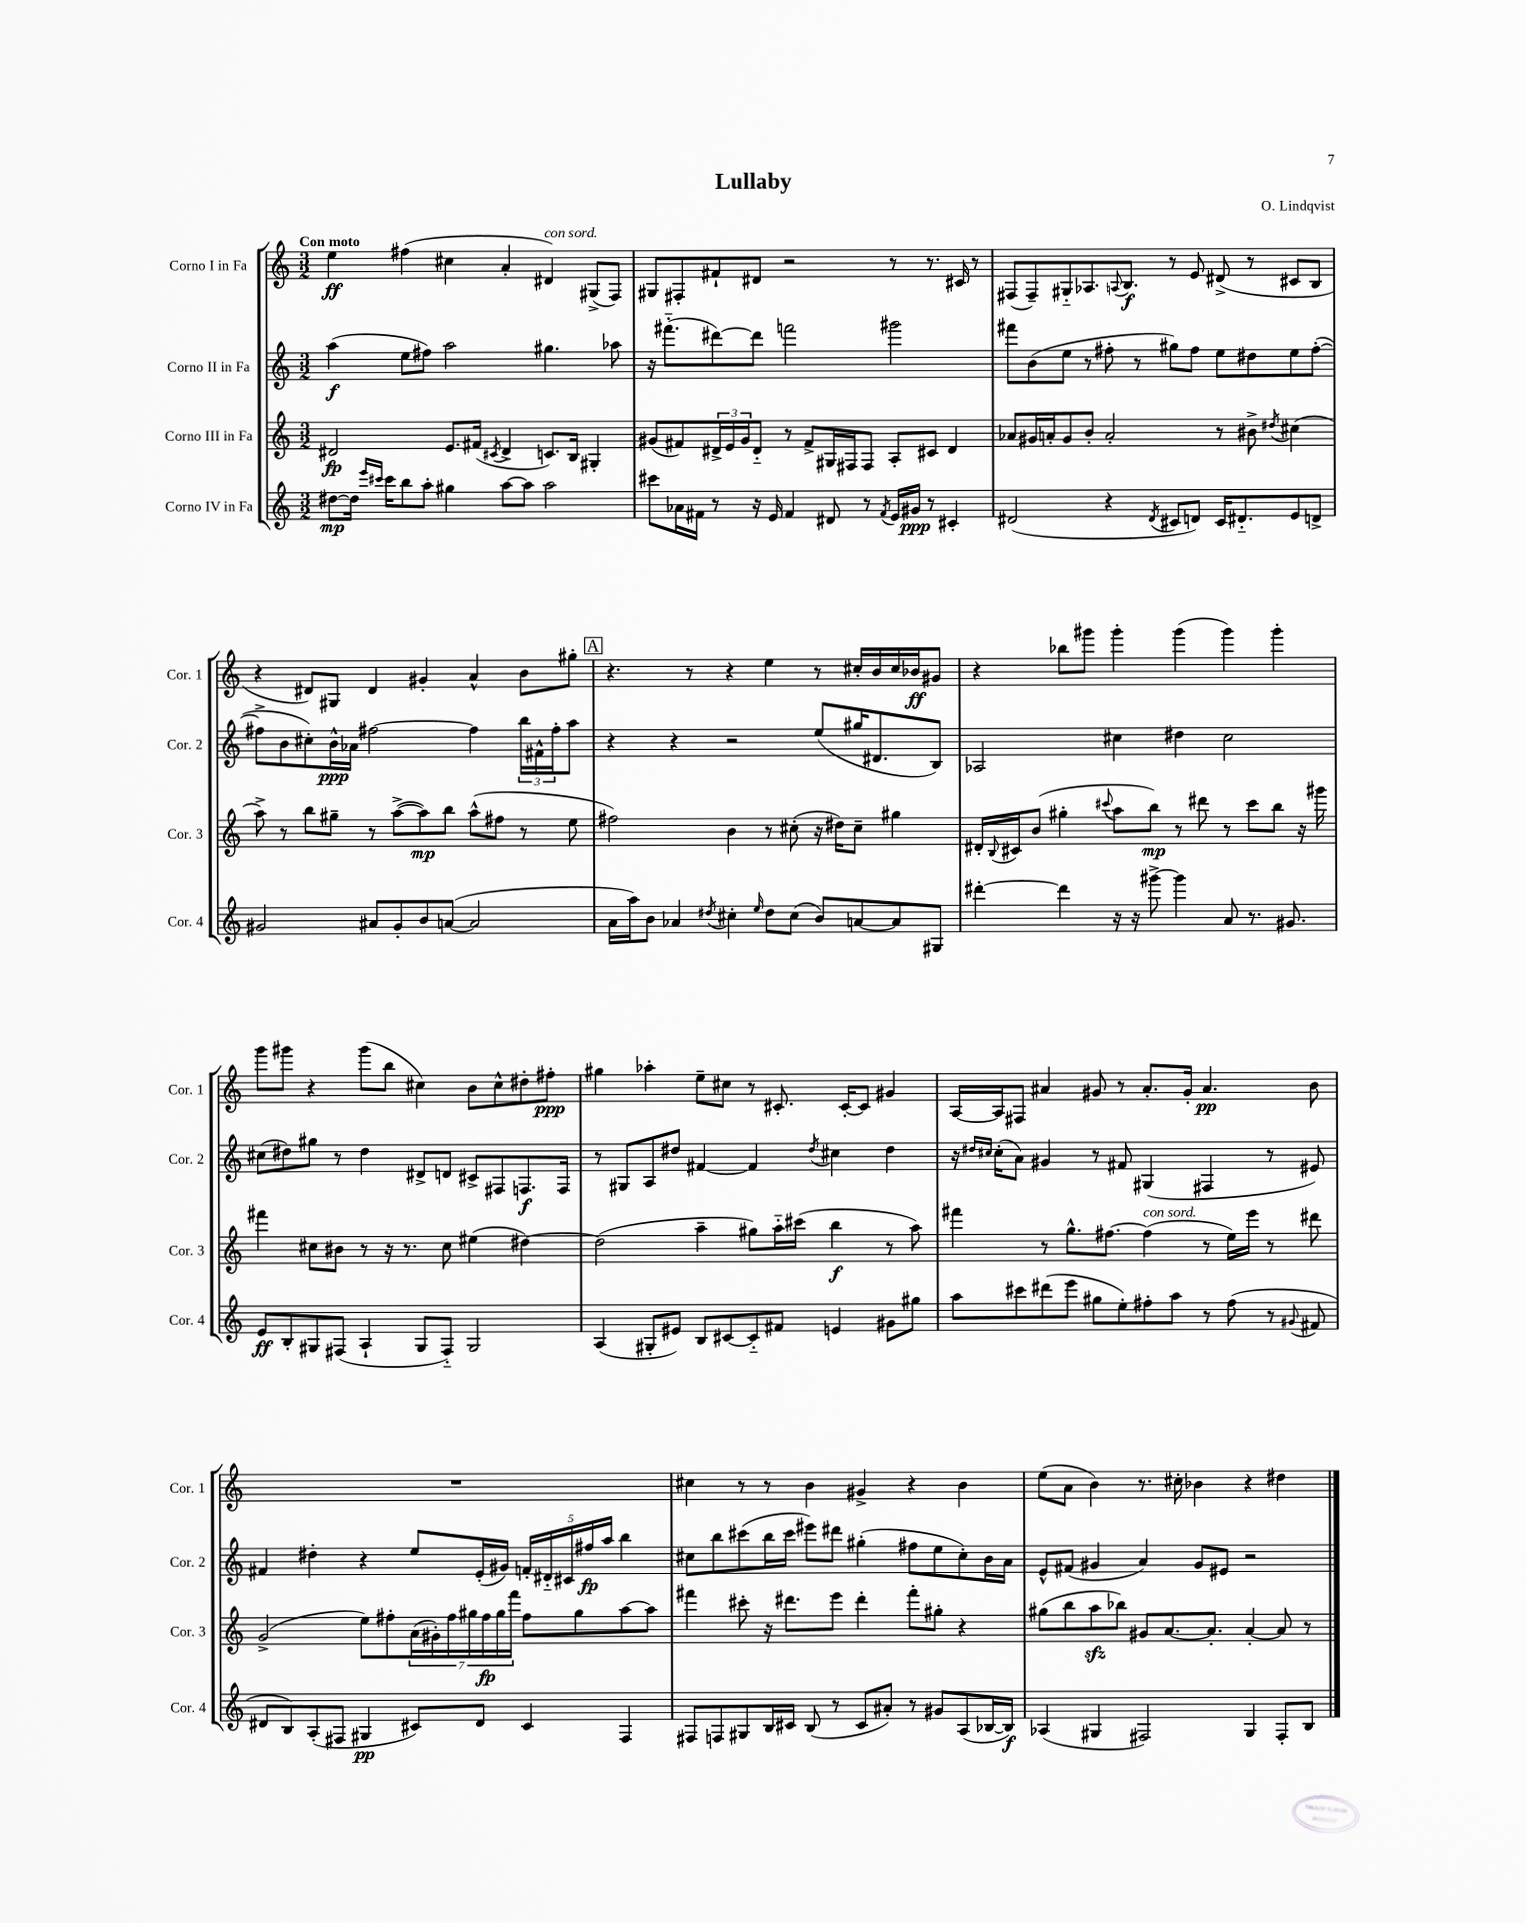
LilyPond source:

\header { title = "Lullaby" composer = "O. Lindqvist" }
<<
\new StaffGroup <<
\new Staff = "s0" \with { instrumentName = "Corno I in Fa" shortInstrumentName = "Cor. 1" } {
    \clef treble \key c \major \numericTimeSignature \time 3/2 \tempo "Con moto"
    e''4\ff fis''4( cis''4 a'4-. dis'4^\markup { \italic "con sord." }) gis8->( f8) |
    gis8 fis8-. fis'8-! dis'8 r2 r8 r8. cis'16 r8 |
    fis8( fis8--) gis8-_ aes8. \appoggiatura { a8 } b8.\f r8 e'8 dis'8->( r8 cis'8 b8 |
    r4 dis'8) gis8 dis'4 gis'4-. a'4-^ b'8 gis''8-. |
    \mark \markup { \box "A" } r4. r8 r4 e''4 r8 cis''16-. b'16 cis''16 bes'16\ff gis'8 |
    r4 bes''8 gis'''8 gis'''4-. gis'''4( gis'''4) gis'''4-. |
    g'''8 gis'''8 r4 gis'''8( b''8 cis''4) b'8 cis''8-^ dis''8-. fis''8-.\ppp |
    gis''4 aes''4-. e''8-- cis''8 r8 cis'8.-. cis'16~-. cis'8 gis'4 |
    a16~ a16 fis8 ais'4 gis'8 r8 ais'8.-. gis'16-. ais'4.\pp b'8 |
    R1. |
    cis''4 r8 r8 b'4 gis'4-> r4 b'4 |
    e''8( a'8 b'4) r8. cis''16-. bes'4 r4 dis''4 \bar "|." |
}
\new Staff = "s1" \with { instrumentName = "Corno II in Fa" shortInstrumentName = "Cor. 2" } {
    \clef treble \key c \major \numericTimeSignature \time 3/2
    a''4\f( e''8 fis''8) a''2 gis''4. aes''8 |
    r16 fis'''8.-_( dis'''8~) dis'''8 f'''2 gis'''2 |
    fis'''8 b'8( e''8 r8 fis''8-. r8 gis''8) fis''8 e''8 dis''8 e''8 fis''8~-.( |
    fis''8-> b'8 cis''8-.) b'16-^\ppp aes'16 fis''2~ fis''4 \tuplet 3/2 { b''16 fis'16-^ fis''16-. } a''8 |
    \mark \markup { \box "A" } r4 r4 r2 e''8( gis''16 dis'8. b8) |
    aes2 cis''4 dis''4 cis''2 |
    cis''8( dis''8) gis''8 r8 dis''4 dis'8-> d'8 cis'8-> fis8 f8.\f f16 |
    r8 gis8 a8 dis''8 fis'4~ fis'4 \acciaccatura { dis''8 } cis''4 dis''4 |
    r16 \grace { dis''16 cis''16 } cis''16-.( a'8) gis'4 r8 fis'8 gis4( fis4 r8 eis'8) |
    fis'4 dis''4-. r4 e''8 e'16-.( gis'16) \tuplet 5/4 { f'16-. dis'16-_ cis'16 fis''16\fp a''16 } b''4 |
    cis''8 b''8 cis'''8( b''16 cis'''16 eis'''8) dis'''8 gis''4-.( fis''8 e''8 cis''8-.) b'16 a'16 |
    e'8-^ fis'8( gis'4 a'4) gis'8 eis'8 r2 \bar "|." |
}
\new Staff = "s2" \with { instrumentName = "Corno III in Fa" shortInstrumentName = "Cor. 3" } {
    \clef treble \key c \major \numericTimeSignature \time 3/2
    dis'2\fp e'8. fis'16( \acciaccatura { cis'8 } dis'4-> c'8.) b16 gis4-. |
    gis'8( fis'8) \tuplet 3/2 { dis'16-> e'16 gis'16 } dis'8-_ r8 fis'8-> gis16 fis16 fis8 a8-. cis'8 dis'4 |
    aes'8 gis'16 a'16-. gis'8 b'8-. a'2-. r8 bis'8-> \acciaccatura { dis''8 } cis''4( |
    a''8->) r8 b''8 gis''8-- r8 a''8~->( a''8\mp) b''8 a''8-^( fis''8 r8 e''8 |
    \mark \markup { \box "A" } fis''2) b'4 r8 cis''8-.( r16 dis''16) cis''8-- gis''4 |
    dis'16-. \appoggiatura { b8 } cis'16 b'8( gis''4-. \appoggiatura { cis'''8 } a''8 b''8\mp) r8 dis'''8 r8 cis'''8 b''8 r16 gis'''16 |
    fis'''4 cis''8 bis'8 r8 r16 r8. cis''8 eis''4( dis''4~) |
    dis''2( a''4-- gis''8) a''16-_ cis'''16( b''4\f r8 a''8) |
    fis'''4 r8 g''8.-^ fis''8.~ fis''4^\markup { \italic "con sord." }( r8 e''16) e'''16 r8 dis'''8 |
    g'2->( e''8) fis''8-. \tuplet 7/4 { a'16( gis'16-.) fis''16 gis''16 fis''16\fp gis''16 f'''16 } fis''8 gis''8 a''8~ a''8 |
    fis'''4 cis'''8-. r16 dis'''8. e'''8 dis'''4-. fis'''8-. gis''8-. r4 |
    gis''8( b''8 a''8\sfz bes''8) gis'8 a'8.~ a'8.-. a'4~-. a'8 r8 \bar "|." |
}
\new Staff = "s3" \with { instrumentName = "Corno IV in Fa" shortInstrumentName = "Cor. 4" } {
    \clef treble \key c \major \numericTimeSignature \time 3/2
    dis''8~\mp dis''16 \grace { e'''16 cis'''16 } cis'''16 b''8 a''8-. gis''4 a''8~ a''8 a''2 |
    cis'''8 aes'16 fis'16 r8 r16 e'16 fis'4 dis'8 r8 \acciaccatura { fis'8 } e'16 gis'16\ppp r8 cis'4-. |
    dis'2( r4 \acciaccatura { dis'8 } cis'8 d'8) cis'16 dis'8.-_ e'8 d'8-> |
    gis'2 ais'8 gis'8-. b'8 a'8~( a'2 |
    \mark \markup { \box "A" } a'16 a''16) b'8 aes'4 \acciaccatura { dis''8 } cis''4-. \grace { e''16 } dis''8 cis''8( b'8) a'8~ a'8 gis8 |
    dis'''4~-. dis'''4 r16 r16 gis'''8~-> gis'''4 a'8 r8. gis'8. |
    e'8\ff b8-. gis8 fis8( a4-! gis8 fis8-_) gis2 |
    a4( gis8-. eis'8) b8 cis'8~ cis'8-_ fis'8 e'4 gis'8 gis''8 |
    a''8 cis'''8 dis'''8( e'''8 gis''8 e''8-.) fis''8-. a''8 r8 fis''8( r8 \appoggiatura { gis'8 } fis'8 |
    dis'8 b8) a8-.( fis8 gis4\pp cis'8) dis'8 cis'4 fis4 |
    fis8 f8 gis8 b16 cis'16 b8( r8 cis'8 ais'8-.) r8 gis'8 a8( bes16~ bes16\f) |
    aes4( gis4 fis2) gis4 fis8-. b8 \bar "|." |
}
>>
>>
\layout { \context { \Score \remove "Bar_number_engraver" } }
